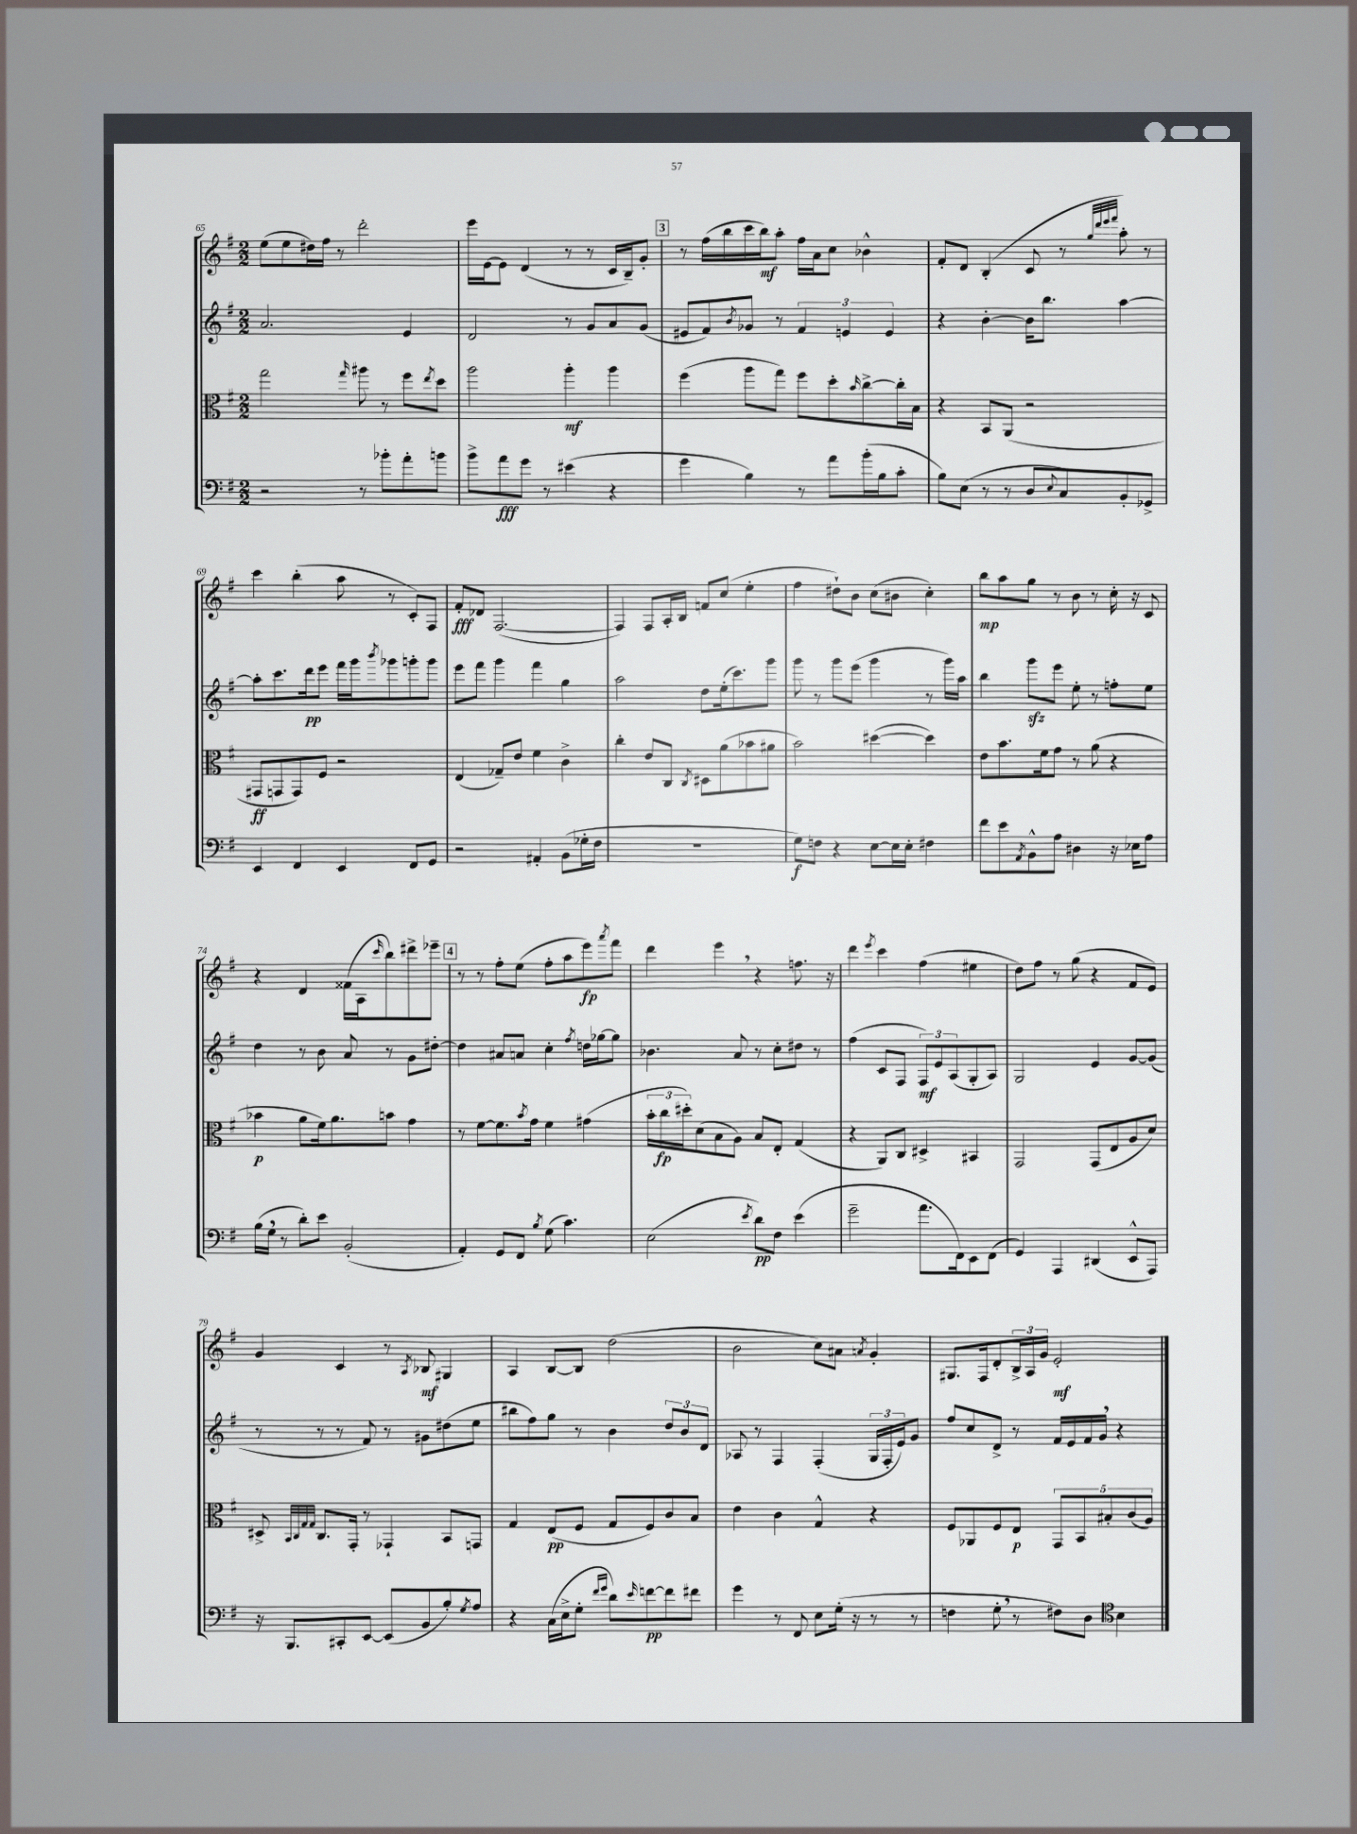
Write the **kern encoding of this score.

**kern	**kern	**kern	**kern
*staff4	*staff3	*staff2	*staff1
*clefF4	*clefC3	*clefG2	*clefG2
*k[f#]	*k[f#]	*k[f#]	*k[f#]
*M2/2	*M2/2	*M2/2	*M2/2
2r	2gg\	2.a/	(8ee\L
.	.	.	8ee\
.	.	.	16dd#\L)
.	.	.	16ff#\JJ
.	.	.	8r
.	16qqgg/	.	.
8r	8aa#\	.	2ddd'\
8b-'\L	8r	.	.
8a'\	8ff#\L	4e/	.
.	8qee/	.	.
8b\J	8dd\J	.	.
=	=	=	=
8b^\L	2aa\	2d/	16eee\LL
.	.	.	[16e\J
8a\	.	.	8e\]J
8g\J	.	.	(4d/
8r	.	.	.
(4e#\	4aa'\	8r	8r
.	.	8g/L	8r
4r	4aa\	8a/	16c/LL
.	.	.	16B~/J)
.	.	(8g/J	8g'/J
=	=	=	=
4g\	(4ff#\	8e#/L	8r
.	.	8f#/)	(16ff#\LL
.	.	.	16bb\
.	.	8qb/	.
4B\)	8aa\L	8g-/J	16ccc\
.	.	.	16bb\J)
.	8gg\J)	8r	8aa'\J
8r	8ff#\L	6f#/	16ff#\LL
.	.	.	16a\J
8a\L	8dd'\	.	8cc\J
.	.	6e/	.
.	16qqb/	.	.
(16b'\L	[8cc^\	.	4b-^^\
16B\J	.	.	.
.	.	6e/	.
8c'\J	16cc'\]L	.	.
.	16B\JJ	.	.
=	=	=	=
8B\L)	4r	4r	8f#'/L
(8E\J	.	.	8d/J
8r	8BB/L	[4b'\	(4B'/
8r	(8AA/J	.	.
8D/L	2r	16b\]LK	8c/
.	.	8.bb\J	.
8qqE/	.	.	.
8C/)	.	.	8r
.	.	.	32qqgg/LLL
.	.	.	32qqddd/
.	.	.	32qqeee/
.	.	.	32qqfff#/JJJ
8BB'/	.	[4aa\	8aa'\)
8GG-^/J	.	.	8r
=	=	=	=
4EE/	8GG#/L	8aa'\]L	4ccc\
.	8GG/	8.ccc\	.
4FF#/	8GG/)	.	(4bb'\
.	.	16ddd\k	.
.	8F#/J	8eee\J	.
4EE/	2r	16fff#\LL	8aa\
.	.	16ggg\J	.
.	.	8qbbb/	.
.	.	8ggg-\	8r
8FF#/L	.	8ggg'\	8c'/L)
8GG/J	.	8ggg\J	8F#/J
=	=	=	=
2r	(4E/	8eee\L	8f#'/L
.	.	8fff#\J	8d-/J
.	8G-~/L)	4ggg\	([2.F#/
.	8e/J	.	.
4AA#'/	4f#\	4fff#\	.
(8BB\L	4c^\	4gg\	.
16G-'\L	.	.	.
16F#\JJ	.	.	.
=	=	=	=
1r	4cc'\	2aa\	4F#/])
.	8e/L	.	8F#/L
.	8C/J	.	16A'/L
.	.	.	16B/JJ
.	8qC/	.	.
.	8D#\L	8dd\L	8f/L
.	(8a\	(16ee'\k	(8cc/J
.	.	8.ccc\)	.
.	8b-\	.	4ee'\
.	8a#\J	8ggg\J	.
=	=	=	=
8G\L)	2b\)	8ggg\	4ff#\
8F\J	.	8r	.
4r	.	8ggg\L	8dd#`\L)
.	.	(8eee\J	8b\J
[8E\L	([4dd#\	4ggg\	(8cc\L
16E\]L	.	.	8b#\J
16E'\JJ	.	.	.
4F#\	4dd#\])	8r	4cc'\)
.	.	16ggg\LL)	.
.	.	16aa\JJ	.
=	=	=	=
8f#\L	8e\L	4bb\	8bb\L
8e\	8.b\	.	8aa\
8qAA/	.	.	.
8BB^^\	.	8ggg\L	8gg\J
.	16f#\k	.	.
8A\J	8g\J	8eee\J	8r
4D#\	8r	8ee'\	8b\
.	(8a\	8r	8r
16r	4r	8ff'\L	16cc'\
16E-\LK	.	.	16r
8A\J	.	8ee\J	8c/
=	=	=	=
(16B\LL	4b-\	4dd\	4r
16G\JJ	.	.	.
8r	.	.	.
8d'\L)	8a\L	8r	4d/
8e\J	16f#\k)	8b\	.
.	8.a\	.	.
(2BB'/	.	8a/	(16f##\LL
.	.	.	16A\J
.	.	.	16qqccc/
.	8b\J	8r	8bb\)
.	4g\	8g\L	8ddd#^\
.	.	[8dd#'\J	8eee-~\J
=	=	=	=
4AA'/)	8r	4dd#\]	8r
.	[8f#\L	.	8r
8GG/L	8.f#\]	8a#/L	8ff#'\L
8FF#/J	.	8a/J	(8ee\J
.	8qb/	.	.
.	16g\Jk	.	.
8qB/	.	.	.
(8G\	4f#\	4cc'\	8ff#'\L
4.c\)	.	.	8aa\
.	.	8qff#/	.
.	(4g#\	16dd\LL	8eee\)
.	.	[16gg-\J	.
.	.	.	8qaaa/
.	.	8gg-\]J	8fff#\J
=	=	=	=
(2E\	24b'\LL	4.b-\	4ddd\
.	24cc\	.	.
.	24dd#'\J)	.	.
.	(8d\	.	.
.	8B\	.	4eee\
.	8A\J)	8a/	.
8qe/	.	.	.
8d\L)	8B/L	8r	4r
8F#\J	8E'/J	8cc'\L	.
(4e\	(4G/	8dd#\J	8.ff\
.	.	8r	.
.	.	.	16r
=	=	=	=
2g~\	4r	(4ff#\	4ddd\
.	.	.	8qeee/
.	8AA/L)	8c/L	4ccc\
.	8C/J	8F#/J	.
8.a\L	4D#^/	12F#/L)	(4ff#\
.	.	12e/	.
.	.	(12A/	.
16FF#\k)	.	.	.
8EE\	4BB#/	8G'/	4ee#\
(8FF#\J	.	8A/J)	.
=	=	=	=
4GG/)	2GG/	2G/	8dd\L)
.	.	.	8ff#\J
4AAA/	.	.	8r
.	.	.	(8gg\
(4DD#/	(8GG/L	4e/	4r
.	8E/	.	.
8EE^^/L	8A/	[8g/L	8f#/L
8AAA/J)	8d/J)	(8g/]J	8e/J)
=	=	=	=
16r	8D#^/	8r	4g/
8.BBB/L	.	.	.
.	32qqBB/LLL	.	.
.	32qqC/	.	.
.	32qqG/	.	.
.	32qqG/JJJ	.	.
.	8.C/L	8r	.
8CC#'/	.	8r	4c/
.	16GG'/Jk	.	.
[8EE/J	8r	8f#/)	.
(8EE/]L	4GG-`/	8r	8r
.	.	.	8qA/
8BB/	.	8g#\L	8B-/
8B'/)	8BB/L	(8dd#\	4G#/
8qG/	.	.	.
8A/J	8GG/J	8ee\J	.
=	=	=	=
4r	4G/	8bb#\L	4A/
.	.	8ff#\)	.
(16C\LL	(8E/L	8gg\J	[8B/L
16E^\J	.	.	.
8G'\J	8F#/J	8r	8B/]J
16qqf#/LL	.	.	.
16qqg/JJ	.	.	.
8d\L)	8G/L	4b\	(2dd\
16qqe/	.	.	.
[8f\	8F#/)	.	.
8f\]	8c/	12dd/L	.
.	.	12b/	.
8f#\J	8B/J	.	.
.	.	12d/J	.
=	=	=	=
4g\	4e\	8A-/	2b\
.	.	8r	.
8r	4c\	4F#/	.
8FF#/	.	.	.
8E\L	4G^^/	(4F#'/	8cc\L)
(16G'\Jk	.	.	8a#\J
16r	.	.	.
.	.	.	8qa/
8r	4r	24G/LL	4g'/
.	.	24F#'/	.
.	.	24e/J)	.
8r	.	8g/J	.
=	=	=	=
4F\	8F#/L	8ff#/L	8.G#/L
.	8AA-/	8cc/	.
.	.	.	16F#/k
8G'\	8F#/	8d^/J	8d'/
8r	8E/J	8r	24B^/L
.	.	.	24A/
.	.	.	24g/JJ
8F#\L)	10GG/L	16f#/LL	2e'/
.	.	16e/	.
.	10BB/	.	.
8D\J	.	16f#/	.
.	.	16g/JJ	.
.	10B#'/	.	.
*clefC4	*	*	*
4B\	.	4r	.
.	(10c/	.	.
.	10A/J)	.	.
==	==	==	==
*-	*-	*-	*-
